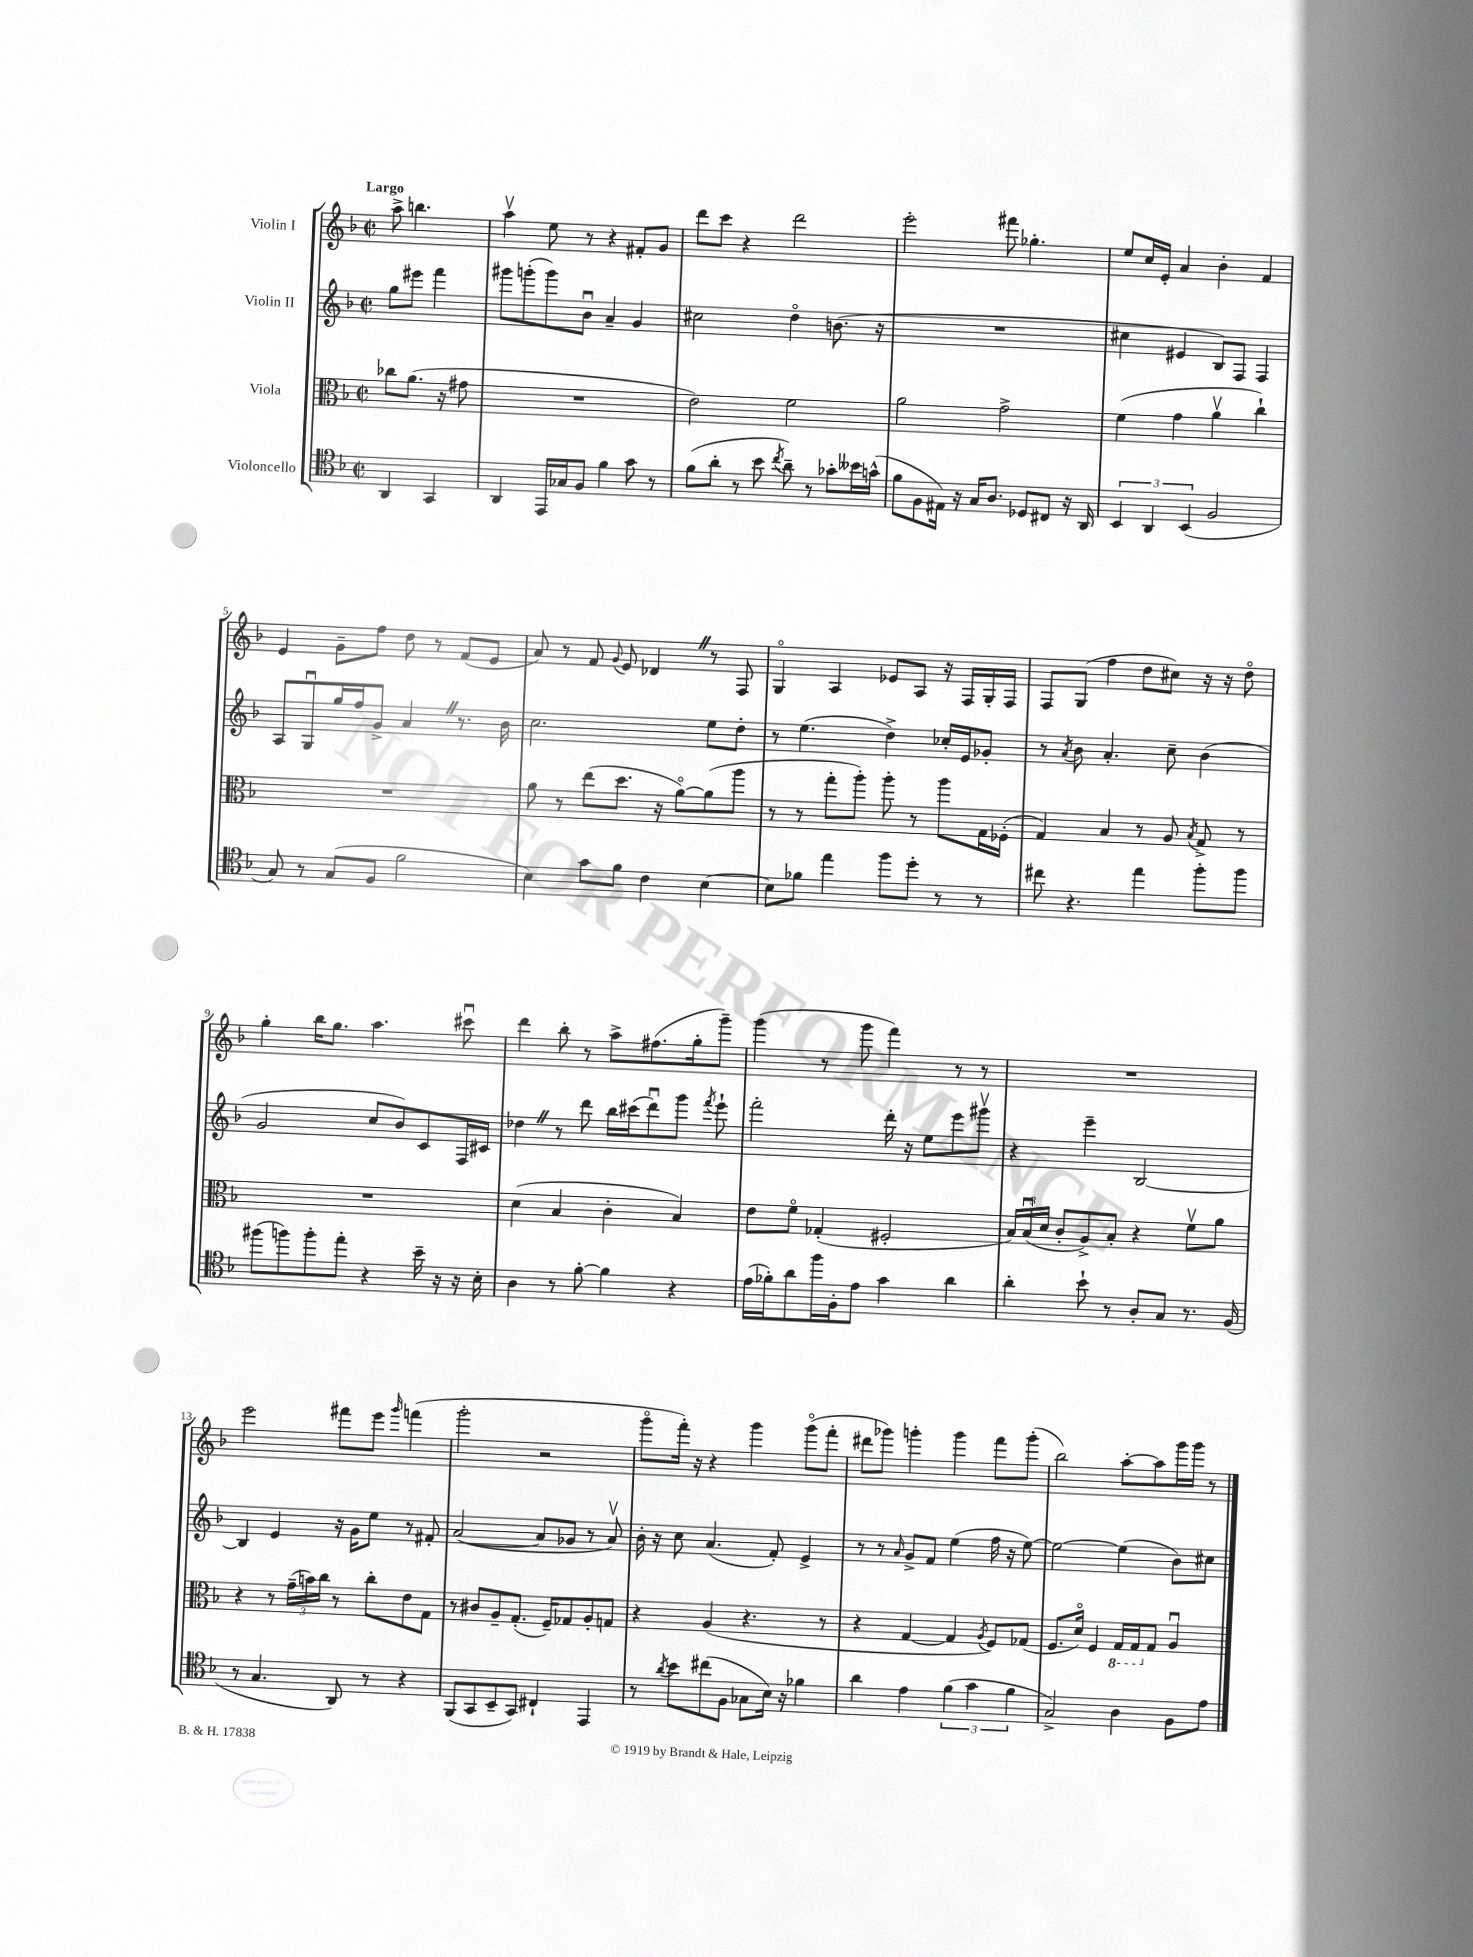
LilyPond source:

<<
\new StaffGroup <<
\new Staff = "s0" \with { instrumentName = "Violin I" } {
    \clef treble \key f \major \defaultTimeSignature \time 2/2 \partial 2 \tempo "Largo"
    \autoBeamOff a''8-> b''4. |
    a''4\upbow e''8 r8 r4 fis'8[-. g'8] |
    d'''8[ c'''8] r4 d'''2 |
    e'''2-. fis'''8 ges''4.-. |
    e''8[ c''16 e'16]-. a'4 bes'4-. f'4 |
    e'4 g'8[-- f''8] d''8 r8 f'8[( e'8] |
    a'8) r8 f'8 \appoggiatura { g'8 } e'8 des'4 \once \override BreathingSign.text = \markup { \musicglyph "scripts.caesura.straight" } \breathe r8 f8 |
    g4\flageolet a4 ees'8[ a8] r16 f16[ g16-. f16] |
    f8[ g8]( f''4 d''8[ cis''8]) r16 r16 d''8\flageolet |
    g''4-. bes''16[ g''8.] a''4. cis'''8\downbow |
    d'''4 bes''8-. r8 a''8[-> fis''8.( g''16-. g'''8]--) |
    g'''4( r8 g'''8 f'''4) r8 r8 |
    R1 |
    e'''2 fis'''8[ e'''8] \grace { g'''16 } f'''4( |
    g'''2-. r2 |
    g'''8[\flageolet f'''16]-.) r16 r4 g'''4 g'''8[\flageolet( f'''8]-. |
    dis'''8[ ges'''8]) g'''4-. g'''4 f'''8[ g'''8]-.( |
    bes''2) a''8[~-. a''8 g'''16 g'''16] r8 \bar "|." |
}
\new Staff = "s1" \with { instrumentName = "Violin II" } {
    \clef treble \key f \major \defaultTimeSignature \time 2/2 \partial 2
    \autoBeamOff g''8[ eis'''8] f'''4 |
    gis'''8[ g'''8-.( g'''8) bes'8]\downbow a'4-- g'4 |
    cis''2 d''4\flageolet b'8.( r16 |
    R1 |
    cis''4 eis'4 bes8[) f8] f4 |
    a8[ g8\downbow g''16 f''16 g'8]-> a'4 \once \override BreathingSign.text = \markup { \musicglyph "scripts.caesura.straight" } \breathe r8. bes'16 |
    c''2. e''8[ d''8]-. |
    r8 e''4.( d''4->) ces''16[-. e'16 ges'8]-. |
    r8 \acciaccatura { a'8 } bes'8 a'4.-. c''8-- bes'4( |
    g'2 c''8[ bes'8) c'8 f16 cis'16] |
    des''4 \once \override BreathingSign.text = \markup { \musicglyph "scripts.caesura.straight" } \breathe r8 d'''8 bes''16[ cis'''16( d'''8\downbow) g'''8] \acciaccatura { f'''8 } e'''8-! |
    f'''2-. d'''16-. r16 e''8[ e'''8 gis'''8]\upbow |
    r4 e'''4-- bes2~ |
    bes4 e'4 r16 g'16[ e''8] r8 fis'8-. |
    a'2~( a'8[ ges'8] r8 a'8\upbow) |
    bes'16-. r16 c''8 a'4.( f'8-.) e'4-> |
    r8 r8 \grace { a'16 } g'8[-> f'8] e''4( f''16 r16 e''8~) |
    e''2~ e''4( bes'8[) cis''8] \bar "|." |
}
\new Staff = "s2" \with { instrumentName = "Viola" } {
    \clef alto \key f \major \defaultTimeSignature \time 2/2 \partial 2
    \autoBeamOff ces''8[ a'8.]( r16 gis'8 |
    R1 |
    e'2) f'2 |
    a'2 g'2-> |
    f'4( g'4 a'4\upbow c''4-!) |
    R1 |
    a'8 r8 e''8[( d''8.] r16 a'8[~\flageolet) a'8( a''8] |
    r8 r8 g''8[-. a''8]-.) a''8-. r8 a''8[ g16 fes16]-.( |
    g4) bes4 r8 a8 \acciaccatura { bes8 } g8-> r8 |
    R1 |
    d'4( bes4 c'4-. bes4) |
    e'8[ f'8]\flageolet ges4-.( fis2-. |
    \tuplet 3/2 { bes16[) bes16\downbow( d'16] } c'8[-. a8->) bes8]-. r4 f'8[\upbow a'8] |
    r4 r8 \tuplet 3/2 { g'16[--( b'16) c''16] } r8 c''8[-. e'8 g8] |
    r8 cis'8[ a8-- g8.]-.( f16[--) ges8 a8-. g8] |
    r4 a4( r4. r8 |
    r4 g4~ g4 \acciaccatura { a8 } f8[) ges8]( |
    f8.[ d'16]\flageolet) f4 \ottava #-1 g,16[ g,16 \ottava #0 g8] a4\downbow \bar "|." |
}
\new Staff = "s3" \with { instrumentName = "Violoncello" } {
    \clef tenor \key f \major \defaultTimeSignature \time 2/2 \partial 2
    \autoBeamOff a,4 g,4 |
    a,4 e,16[ ges16 f8] f'4 g'8 r8 |
    f'8[( a'8]-. r8 bes'8 \acciaccatura { c''8 } a'8--) r8 ges'8[-. beses'16 g'16]-^( |
    f'8[ f8 eis16]) r16 g16[ a8.] des8[ cis8] r16 a,16 |
    \tuplet 3/2 { bes,4 a,4 bes,4( } f2 |
    g8) r8 g8[( f8] f'2 |
    bes4) g'8[ f'8] c'4 bes4~ |
    bes8[ fes'8] e''4 f''8[ d''8]-. r8 r8 |
    cis''8 r4. e''4 f''8[-. f''8] |
    fis''8[( f''8) f''8-. e''8]-. r4 bes'16-- r16 r16 bes16-. |
    a4 r8 f'8~-. f'4 r4 |
    e'16[( fes'16-.) a'8 f''16 f16-. e'8] g'4 a'4 |
    a'4-. bes'8-! r8 a8[-. g8] r8. f16( |
    r8 g4. a,8) r8 r4 |
    f,8[( g,8 bes,8-- g,8]) cis4-! e,4 |
    r8 \acciaccatura { a'8 } bes'8[ cis''8( f8] ges8[ bes16]) r16 fes'4 |
    a'4 e'4 \tuplet 3/2 { f'4( g'4 f'4 } |
    g2->) a4 f8[ e'8] \bar "|." |
}
>>
>>
